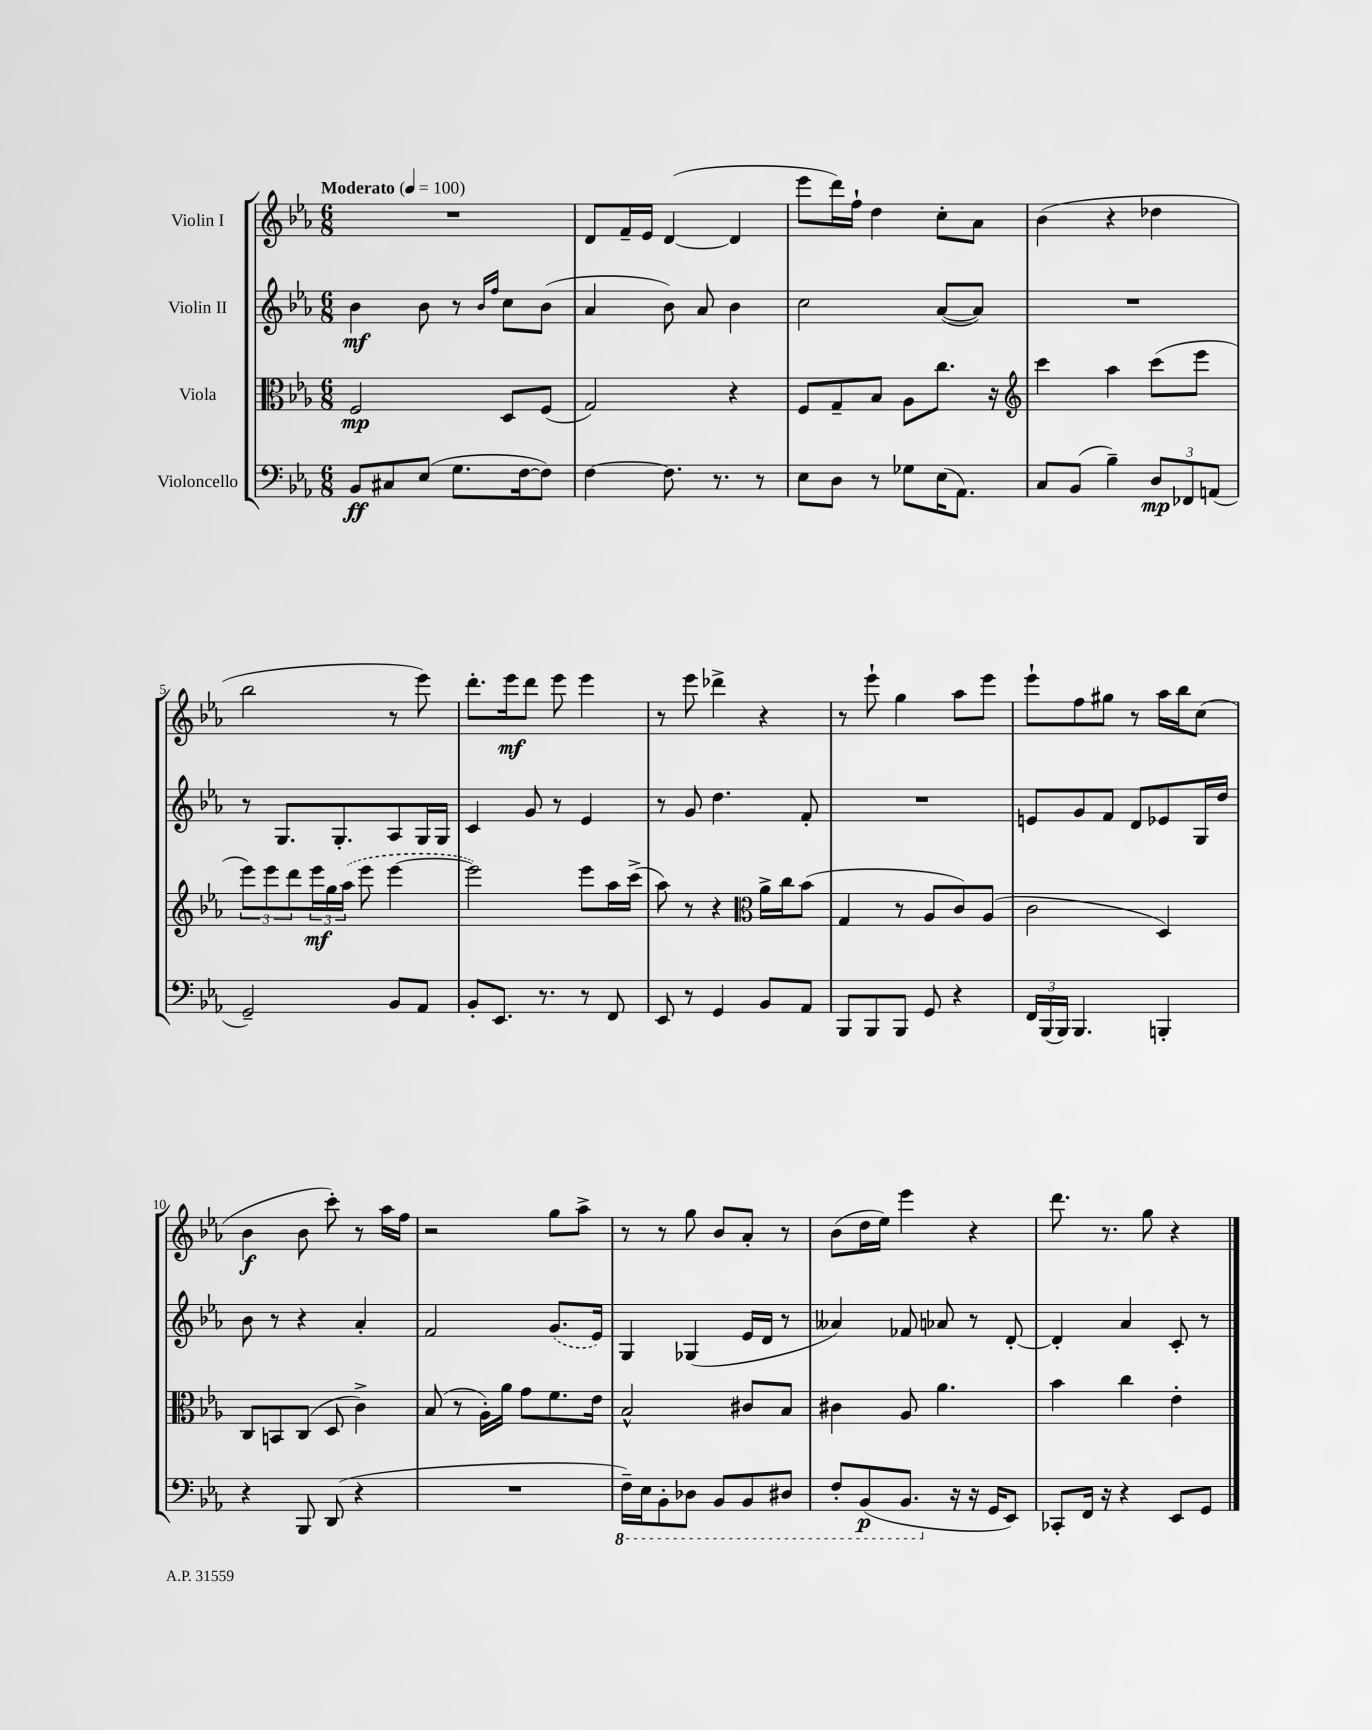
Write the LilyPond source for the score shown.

<<
\new StaffGroup <<
\new Staff = "s0" \with { instrumentName = "Violin I" } {
    \clef treble \key ees \major \numericTimeSignature \time 6/8 \tempo "Moderato" 4 = 100
    R2. |
    d'8 f'16-- ees'16 d'4~( d'4 |
    ees'''8 d'''16) f''16-! d''4 c''8-. aes'8 |
    bes'4( r4 des''4 |
    bes''2 r8 ees'''8) |
    d'''8.-. ees'''16\mf d'''8 ees'''8 ees'''4 |
    r8 ees'''8 des'''4-> r4 |
    r8 ees'''8-! g''4 aes''8 ees'''8 |
    ees'''8-! f''8 gis''8 r8 aes''16 bes''16 c''8( |
    bes'4\f bes'8 c'''8-.) r8 aes''16 f''16 |
    r2 g''8 aes''8-> |
    r8 r8 g''8 bes'8 aes'8-. r8 |
    bes'8( d''16 ees''16) ees'''4 r4 |
    d'''8. r8. g''8 r4 \bar "|." |
}
\new Staff = "s1" \with { instrumentName = "Violin II" } {
    \clef treble \key ees \major \numericTimeSignature \time 6/8
    bes'4\mf bes'8 r8 \grace { bes'16 f''16 } c''8 bes'8( |
    aes'4 bes'8) aes'8 bes'4 |
    c''2 aes'8~( aes'8) |
    R2. |
    r8 g8. g8.-. aes8 g16 g16 |
    c'4 g'8 r8 ees'4 |
    r8 g'8 d''4. f'8-. |
    R2. |
    e'8 g'8 f'8 d'8 ees'8 g16 d''16 |
    bes'8 r8 r4 aes'4-. |
    f'2 \once \slurDashed g'8.( ees'16) |
    g4 ges4( ees'16 d'16 r8 |
    aeses'4) fes'8 aes'8 r8 d'8~-. |
    d'4-. aes'4 c'8-. r8 \bar "|." |
}
\new Staff = "s2" \with { instrumentName = "Viola" } {
    \clef alto \key ees \major \numericTimeSignature \time 6/8
    f2\mp d8 f8( |
    g2) r4 |
    f8 g8-- bes8 aes8 c''8. r16 |
    \clef treble c'''4 aes''4 c'''8( ees'''8 |
    \tuplet 3/2 { ees'''8) ees'''8 d'''8 } \tuplet 3/2 { ees'''16\mf g''16 \once \slurDashed aes''16( } ees'''8 ees'''4~ |
    ees'''2) ees'''8 aes''16 c'''16->( |
    aes''8) r8 r4 \clef alto aes'16-> c''16 bes'8( |
    g4 r8 aes8 c'8) aes8( |
    c'2 d4) |
    c8 b,8 c8( d8 c'4->) |
    bes8( r8 aes16-.) aes'16 g'8 f'8. ees'16 |
    bes2-^ cis'8 bes8 |
    cis'4 aes8 aes'4. |
    bes'4 c''4 ees'4-. \bar "|." |
}
\new Staff = "s3" \with { instrumentName = "Violoncello" } {
    \clef bass \key ees \major \numericTimeSignature \time 6/8
    bes,8\ff cis8 ees8( g8. f16~ f8) |
    f4~ f8. r8. r8 |
    ees8 d8 r8 ges8 ees16( aes,8.) |
    c8 bes,8( bes4--) \tuplet 3/2 { d8\mp fes,8 a,8( } |
    g,2--) bes,8 aes,8 |
    bes,8-. ees,8. r8. r8 f,8 |
    ees,8 r8 g,4 bes,8 aes,8 |
    bes,,8 bes,,8 bes,,8 g,8 r4 |
    \tuplet 3/2 { f,16 bes,,16( bes,,16) } bes,,4. b,,4-. |
    r4 bes,,8 d,8( r4 |
    R2. |
    \ottava #-1 f,16--) ees,16 bes,,8-. des,8 bes,,8 bes,,8 dis,8 |
    f,8-. bes,,8\p( bes,,8. \ottava #0 r16 r16 g,16 ees,8) |
    ces,8-. f,16 r16 r4 ees,8 g,8 \bar "|." |
}
>>
>>
